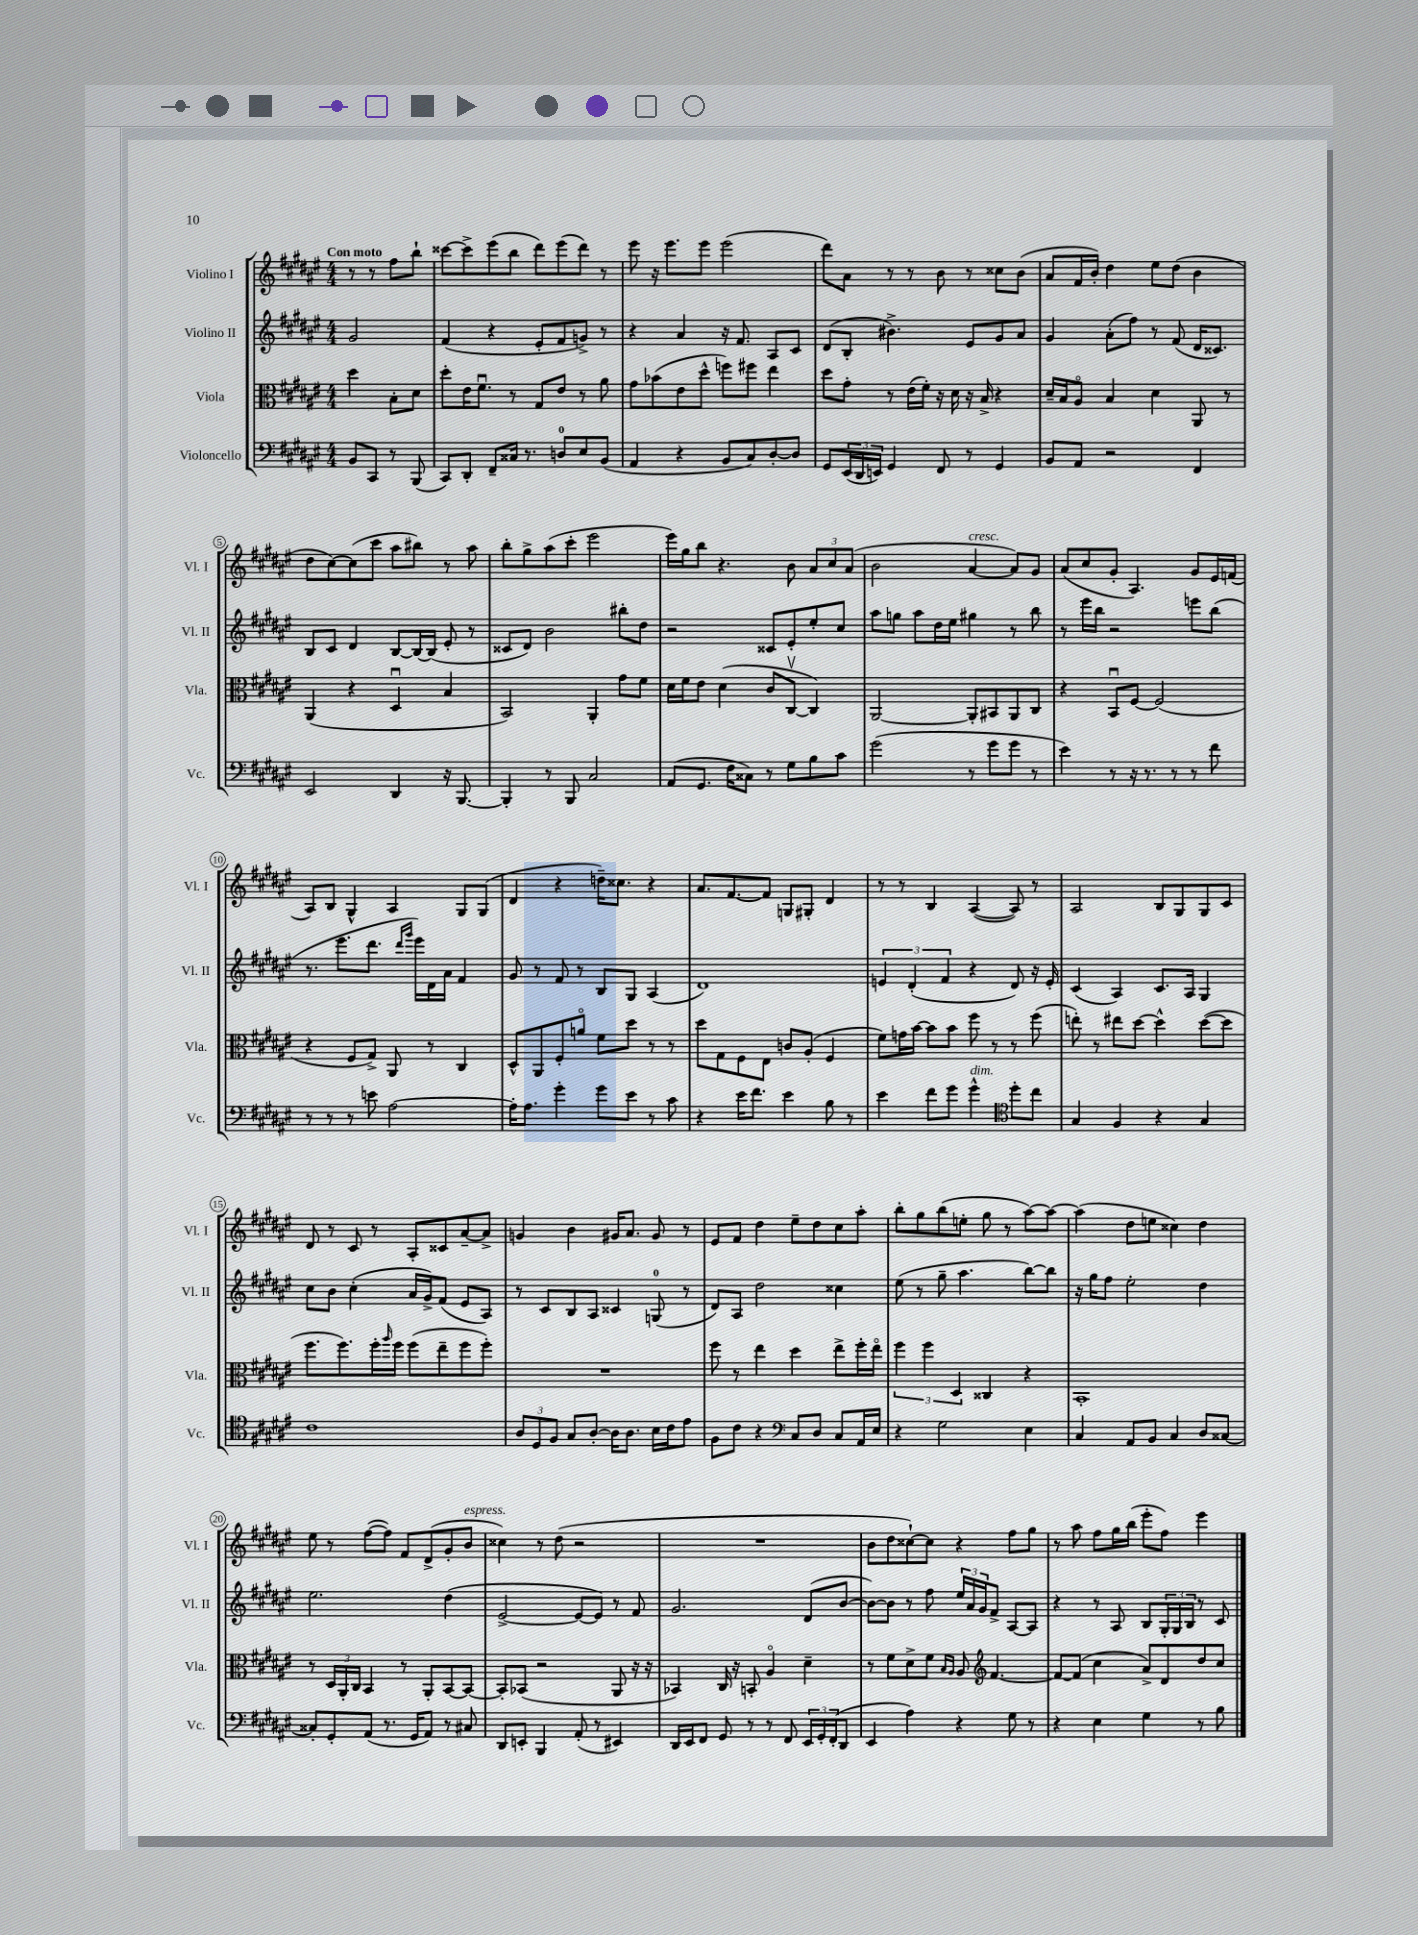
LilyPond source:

<<
\new StaffGroup <<
\new Staff = "s0" \with { instrumentName = "Violino I" shortInstrumentName = "Vl. I" } {
    \clef treble \key fis \major \numericTimeSignature \time 4/4 \partial 2 \tempo "Con moto"
    r8 r8 fis''8 b''8-! |
    cisis'''8~ cisis'''8-> eis'''8( b''8 dis'''8) eis'''8( dis'''8) r8 |
    eis'''8 r16 eis'''8. eis'''8 eis'''2( |
    dis'''8) ais'8 r8 r8 b'8 r8 cisis''8 b'8( |
    ais'8 fis'16 b'16-.) dis''4 eis''8 dis''8( b'4 |
    dis''8 cis''8~) cis''8( cis'''8 ais''8 bis''8) r8 ais''8 |
    b''8-. gis''8-> ais''8( cis'''8-. eis'''2 |
    eis'''16) gis''16 b''8 r4. b'8 \tuplet 3/2 { ais'8 cis''8 ais'8( } |
    b'2 ais'4~^\markup { \italic "cresc." } ais'8) gis'8 |
    ais'8( cis''8 gis'8-. ais4.) gis'8 eis'16 f'16( |
    ais8) b8 gis4-^ ais4 gis8 gis8( |
    dis'4 r4 d''16--) cisis''8. r4 |
    ais'8. fis'8.~ fis'8 g8 gis8-. dis'4 |
    r8 r8 b4 ais4~( ais8) r8 |
    ais2 b8 gis8 gis8 cis'8 |
    dis'8 r8 cis'8 r8 ais8-. cisis'8 ais'8~-- ais'8-> |
    g'4 b'4 gis'16 ais'8. gis'8 r8 |
    eis'8 fis'8 dis''4 eis''8-- dis''8 cis''8 ais''8-. |
    b''8-. gis''8 b''8( e''8-. gis''8 r8 ais''8~) ais''8~ |
    ais''4( dis''8 e''8 cisis''4) dis''4 |
    eis''8 r8 fis''8~( fis''8) fis'8 dis'8->( gis'8-. b'8^\markup { \italic "espress." } |
    cisis''4) r8 dis''8( r2 |
    R1 |
    b'8 dis''8 cisis''8~-!) cisis''8 r4 fis''8 gis''8 |
    r8 ais''8 fis''8 gis''16 b''16( eis'''8-. fis''8) eis'''4 \bar "|." |
}
\new Staff = "s1" \with { instrumentName = "Violino II" shortInstrumentName = "Vl. II" } {
    \clef treble \key fis \major \numericTimeSignature \time 4/4 \partial 2
    gis'2 |
    fis'4( r4 eis'8-. fis'8 g'8->) r8 |
    r4 ais'4 r16 fis'8. ais8 cis'8 |
    dis'8( b8-. bis'4.->) eis'8 gis'8 ais'8 |
    gis'4 ais'8-.( fis''8) r8 fis'8( dis'16 cisis'8.) |
    b8 cis'8 dis'4 b8~ b16~ b16( eis'8-. r8 |
    cisis'8 dis'8) b'2 bis''8-. dis''8 |
    r2 cisis'8 eis'8-. eis''8-. cis''8 |
    ais''8 g''8 ais''8 dis''16 eis''16 gis''4 r8 b''8 |
    r8 eis'''16 b''16 r2 e'''8 b''8( |
    r8. eis'''8. dis'''8. \grace { dis'''16 gis'''16 } eis'''16) dis'16 ais'16 fis'4 |
    gis'8 r8 fis'8 r8 b8 gis8 ais4( |
    dis'1) |
    \tuplet 3/2 { e'4 dis'4-.( fis'4 } r4 dis'8) r16 e'16-. |
    cis'4( ais4) cis'8. ais16 gis4 |
    cis''8 b'8 cis''4-.( ais'16 gis'16->) fis'8( eis'8 ais8) |
    r8 cis'8 b8 ais8 cisis'4 g8-0( r8 |
    dis'8) ais8 dis''2 cisis''4 |
    eis''8( r8 gis''8-- ais''4. b''8~) b''8 |
    r16 gis''16 fis''8 eis''2-. dis''4 |
    eis''2. dis''4( |
    eis'2~-> eis'8~ eis'8) r8 fis'8 |
    gis'2. dis'8( b'8~ |
    b'8~) b'8 r8 fis''8 \tuplet 3/2 { eis''16 ais'16 gis'16 } fis'8-> ais8~ ais8 |
    r4 r8 ais8 b8 \tuplet 3/2 { gis16-. gis16 b16 } r8 cis'8 \bar "|." |
}
\new Staff = "s2" \with { instrumentName = "Viola" shortInstrumentName = "Vla." } {
    \clef alto \key fis \major \numericTimeSignature \time 4/4 \partial 2
    dis''4 b8-. dis'8 |
    dis''8-. eis'16 fis'8.\downbow r8 gis8 eis'8 r8 ais'8 |
    gis'8 bes'8( eis'8 dis''8-^ f''8) fis''8 eis''4 |
    dis''8 gis'8-. r8 eis'16( fis'16-.) r16 dis'16 r16 b16-> r4 |
    dis'16-- b16 ais8\flageolet b4 dis'4 ais,8 r8 |
    ais,4( r4 dis4\downbow b4 |
    b,2) ais,4-. gis'8 fis'8 |
    dis'16 fis'16 eis'8 dis'4( cis'8 cis8~\upbow cis4) |
    ais,2~ ais,8-. bis,8 ais,8 cis8 |
    r4 b,8\downbow fis8~ fis2( |
    r4 fis8 gis8->) ais,8 r8 cis4 |
    dis8-^ ais,8 fis8-. a'8\flageolet fis'8 dis''8 r8 r8 |
    dis''8 gis8 fis8 eis8 c'8 ais8-.( fis4 |
    fis'8) g'16 b'16~ b'8 b'8 fis''8 r8 r8 fis''8( |
    e''8-.) r8 eis''8 dis''8~ dis''4-^ dis''8~( dis''8 |
    fis''8. fis''8.) fis''16-. \grace { ais''16 } fis''16 fis''8( eis''8-- fis''8 fis''8-.) |
    R1 |
    fis''8 r8 eis''4 dis''4 eis''8-> fis''16-. eis''16\flageolet |
    \tuplet 3/2 { fis''4 fis''4 dis4 } cisis4 r4 |
    b,1-. |
    r8 \tuplet 3/2 { dis16 ais,16-. cis16 } b,4 r8 ais,8-. b,8~ b,8~ |
    b,8-. bes,8( r2 ais,8 r16 r16 |
    bes,4) cis16 r16 b,8-. ais4\flageolet dis'4-- |
    r8 fis'8 dis'8-> fis'8 \grace { b16 ais16 } ais8 \clef treble fis'4.~ |
    fis'8~ fis'8( cis''4 ais'8->) dis'8 dis''8 cis''8 \bar "|." |
}
\new Staff = "s3" \with { instrumentName = "Violoncello" shortInstrumentName = "Vc." } {
    \clef bass \key fis \major \numericTimeSignature \time 4/4 \partial 2
    b,8 cis,8 r8 b,,8( |
    cis,8) dis,8-. fis,8-- cisis16 r8. d8-0 eis8 b,8( |
    ais,4 r4 b,8 cis8) dis8~-. dis8 |
    gis,8 \tuplet 3/2 { eis,16( dis,16 e,16) } gis,4 fis,8 r8 gis,4 |
    b,8 ais,8 r2 fis,4 |
    eis,2 dis,4 r16 b,,8.~ |
    b,,4-. r8 b,,8 cis2 |
    ais,8( gis,8. fis16 cisis8) r8 gis8 b8 cis'8 |
    gis'2( r8 gis'8 gis'8 r8 |
    eis'4) r8 r16 r8. r8 r8 fis'8 |
    r8 r8 r8 e'8 ais2~ |
    ais16-. ais8. gis'4-. gis'8 eis'8 r8 cis'8 |
    r4 eis'16 fis'8. eis'4 b8 r8 |
    eis'4 fis'8 gis'8 gis'4-^^\markup { \italic "dim." } \clef tenor dis''8-. cis''8 |
    gis4 fis4 r4 gis4 |
    cis'1 |
    \tuplet 3/2 { ais8 dis8 fis8 } gis8 ais8~-. ais16 ais8. b16 cis'16 eis'8 |
    fis8 cis'8 r4 \clef bass cis8 dis8 cis8 ais,16 eis16 |
    r4 gis2 eis4 |
    cis4 ais,8 b,8 cis4 dis8 cisis8~ |
    cisis8-. gis,8-. ais,8( r8. gis,16 ais,8) r8 cis8 |
    dis,8 e,8-. b,,4 ais,8-.( r8 eis,4) |
    dis,16 eis,16 fis,8 gis,8 r8 r8 fis,8 \tuplet 3/2 { eis,16 gis,16-. fis,16-.( } dis,8 |
    eis,4 ais4) r4 gis8 r8 |
    r4 eis4 gis4 r8 b8 \bar "|." |
}
>>
>>
\layout { \context { \Score \override BarNumber.stencil = #(make-stencil-circler 0.1 0.3 ly:text-interface::print) } }
